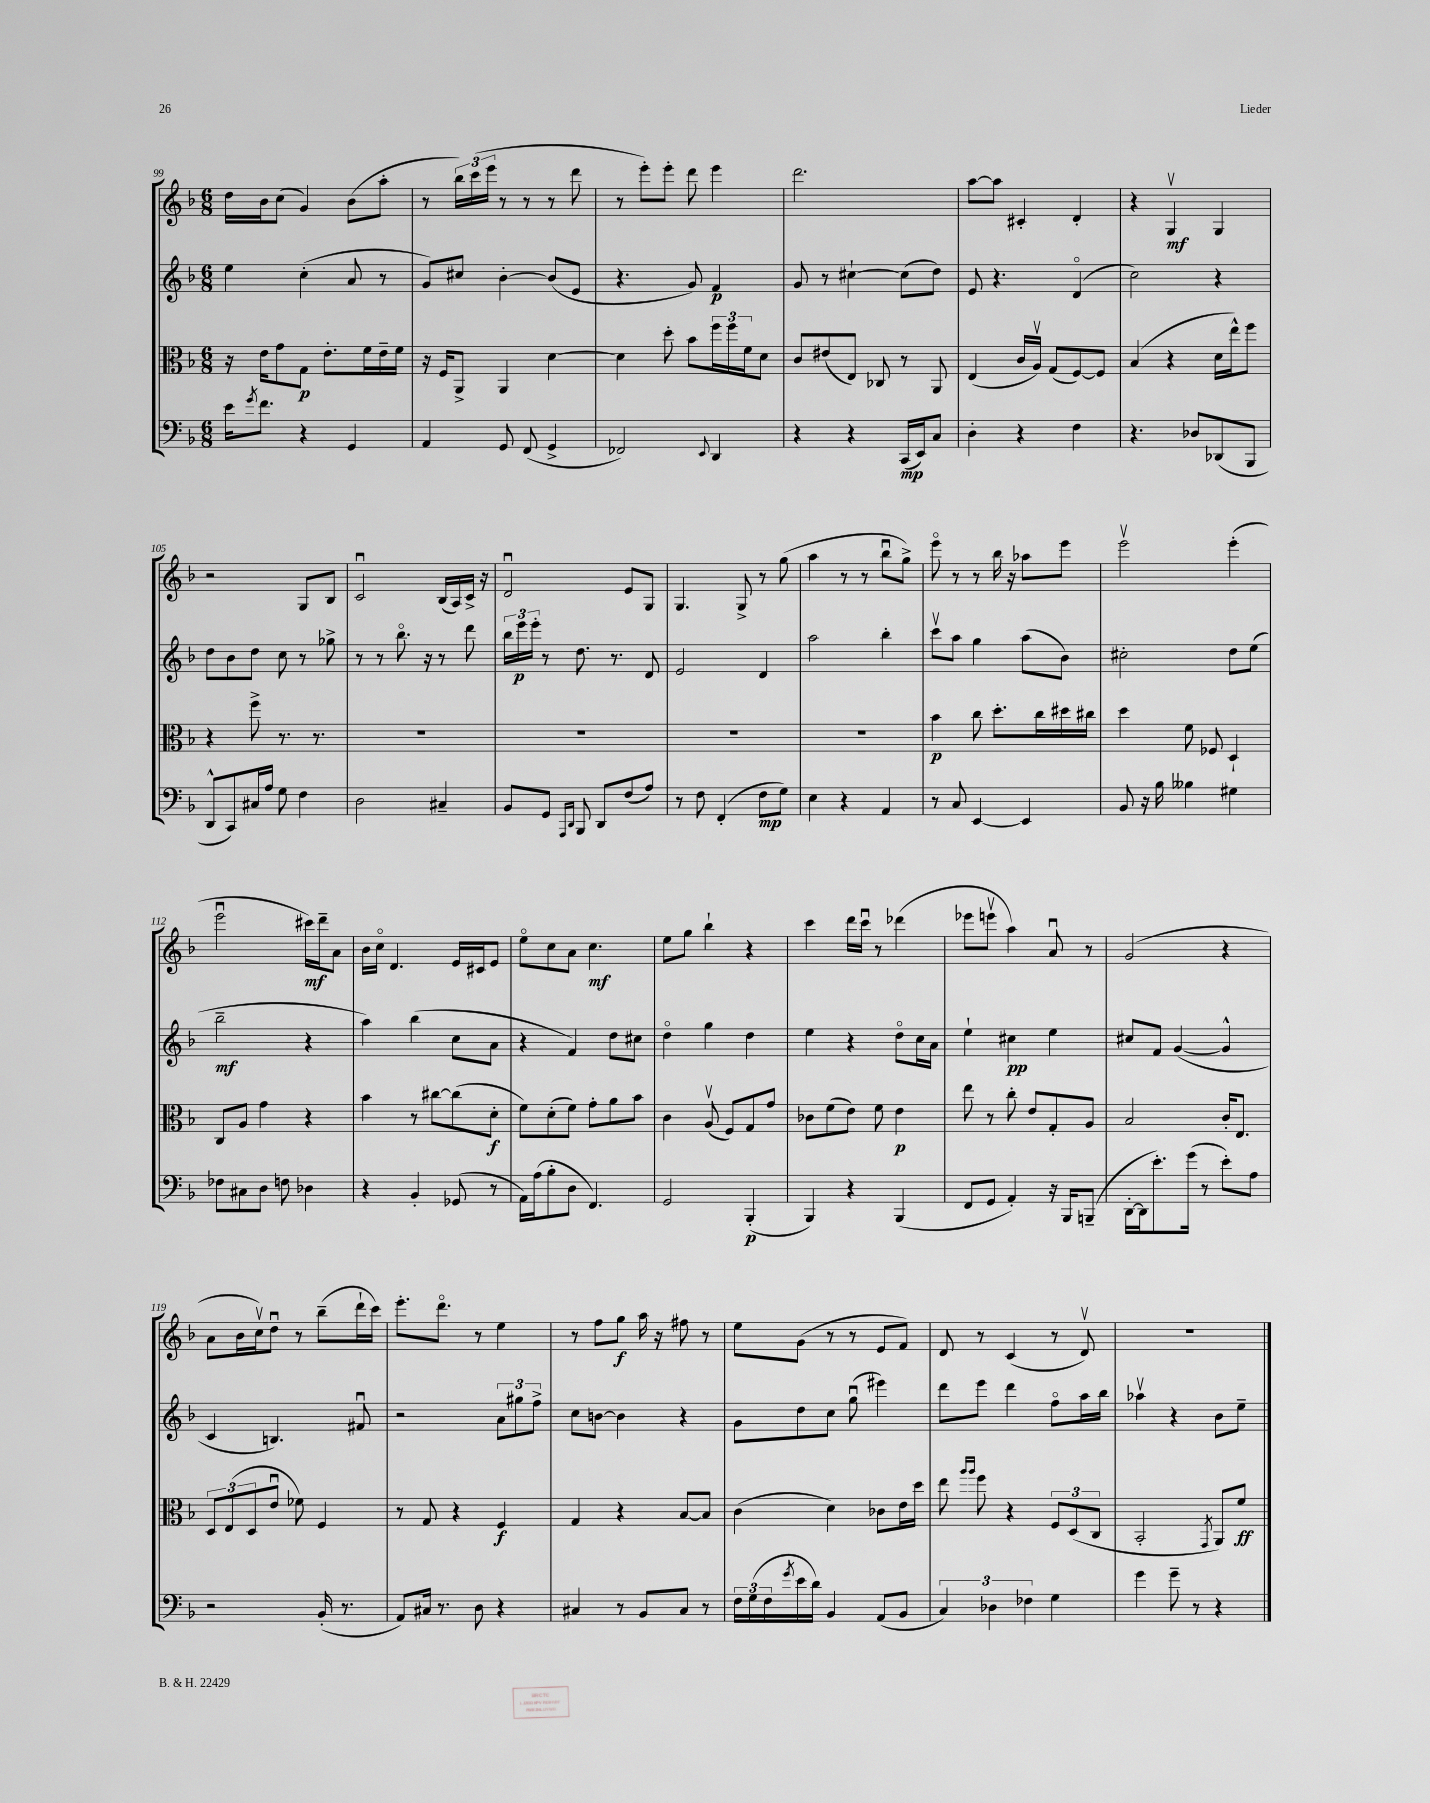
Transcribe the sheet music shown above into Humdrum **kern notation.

**kern	**kern	**kern	**kern
*staff4	*staff3	*staff2	*staff1
*clefF4	*clefC3	*clefG2	*clefG2
*k[b-]	*k[b-]	*k[b-]	*k[b-]
*M6/8	*M6/8	*M6/8	*M6/8
16e	16r	4ee	16dd
8qg	.	.	.
8.f	16e	.	16b-
.	8g	.	(8cc
4r	8G	(4cc'	4g)
.	8.e'	.	.
4GG	.	8a	(8b-
.	16f	.	.
.	16e~	8r	8aa'
.	16f	.	.
=	=	=	=
4AA	16r	8g)	8r
.	16F	.	.
.	8AA^	8cc#	24bb-)
.	.	.	(24ccc
.	.	.	24eee
8GG	4AA	[4b-'	8r
(8FF	.	.	8r
4GG^	[4d	(8b-]	8r
.	.	8e	8ddd
=	=	=	=
2FF-)	4d]	4.r	8r
.	.	.	8eee')
.	8dd'	.	8eee'
.	8b-	8g)	8ddd
8qqEE	.	.	.
4DD	24ff	4f	4eee
.	24ff	.	.
.	24f	.	.
.	8d	.	.
=	=	=	=
4r	8c	8g	2.ddd
.	(8e#	8r	.
4r	8E)	[4cc#`	.
.	8C-	.	.
(16CC	8r	(8cc#]	.
16EE)	.	.	.
8C	8AA	8dd)	.
=	=	=	=
4D'	(4E	8e	[8aa
.	.	4.r	8aa]
4r	16c	.	4c#'
.	16Av)	.	.
.	(8G	.	.
4F	[8F)	(4do	4d'
.	8F]	.	.
=	=	=	=
4.r	(4B-	2cc)	4r
.	4r	.	4Gv
8D-	.	.	.
(8DD-	16d	4r	4G
.	16ee^^)	.	.
8BBB-	8ff	.	.
=	=	=	=
8DD^^	4r	8dd	2r
8CC)	.	8b-	.
16C#	8ff^	8dd	.
16A	.	.	.
8G	8.r	8cc	.
4F	.	8r	8G
.	8.r	.	.
.	.	8gg-^	8B-
=	=	=	=
2D	2.r	8r	2cu
.	.	8r	.
.	.	8.bb-o	.
.	.	16r	.
4C#~	.	8r	(16B-
.	.	.	16A)
.	.	8ddd	16c^
.	.	.	16r
=	=	=	=
8BB-	2.r	24bb-	2du
.	.	24eee	.
.	.	24eee'	.
8GG	.	8r	.
16qqAAA	.	.	.
16qqDD	.	.	.
8BBB-	.	8.dd	.
8DD	.	.	.
.	.	8.r	.
(8F	.	.	8e
8A)	.	8d	8G
=	=	=	=
8r	2.r	2e	4.G
8F	.	.	.
(4FF'	.	.	.
.	.	.	8G^
8F	.	4d	8r
8G)	.	.	(8gg
=	=	=	=
4E	2.r	2aa	4aa
4r	.	.	8r
.	.	.	8r
4AA	.	4bb-'	8bb-u
.	.	.	8gg^)
=	=	=	=
8r	4b-	8cccv	8eeeo
8C	.	8aa	8r
[4EE	8cc	4gg	8r
.	8.dd'	.	16bb-
.	.	.	16r
4EE]	.	(8aa	8aa-
.	16cc	.	.
.	16dd#	8b-)	8eee
.	16cc#	.	.
=	=	=	=
8BB-	4dd	2cc#'	2eeev
16r	.	.	.
16B-	.	.	.
4B--	8f	.	.
.	8F-	.	.
4G#	4D`	8dd	(4eee'
.	.	(8ee	.
=	=	=	=
8F-	8C	2bb-~	2eeeu
8C#	8A	.	.
8D	4g	.	.
8F	.	.	.
4D-	4r	4r	16ccc#)
.	.	.	16ddd~
.	.	.	8a
=	=	=	=
4r	4b-	4aa)	16b-
.	.	.	16cco
.	.	.	4.d
4BB-'	8r	(4bb-	.
.	[8cc#	.	.
(8GG-	(8cc#]	8cc	16e
.	.	.	16c#
8r	8d'	8a	8e
=	=	=	=
16AA)	8f)	4r	8eeo
(16A	.	.	.
8B-'	(8d'	.	8cc
8D	8f)	4f)	8a
4.FF)	8g'	.	4.cc
.	8a	8dd	.
.	8b-	8cc#	.
=	=	=	=
2GG	4c	4ddo	8ee
.	.	.	8gg
.	(8Av	4gg	4bb-`
.	8F)	.	.
(4BBB-'	8G	4dd	4r
.	8g	.	.
=	=	=	=
4BBB-)	8c-	4ee	4ccc
.	(8f	.	.
4r	8e)	4r	16ddd
.	.	.	16cccu
.	8f	.	8r
(4BBB-	4e	8ddo	(4ddd-
.	.	16cc	.
.	.	16a	.
=	=	=	=
8FF	8ee	4ee`	8eee-
8GG	8r	.	8eeev
4AA')	8cc'	4cc#	4aa)
.	8e	.	.
16r	8G'	4ee	8au
16BBB-	.	.	.
(8BBB~	8A	.	8r
=	=	=	=
[16DD'	2B-	8cc#	(2g
16DD]	.	.	.
8.e')	.	8f	.
.	.	([4g	.
(16g	.	.	.
8r	.	.	.
8e')	16c'	4g^^]	4r
.	8.E	.	.
8A	.	.	.
=	=	=	=
2r	12D	4c	8a
.	(12E	.	.
.	.	.	16b-
.	12D	.	.
.	.	.	16ccv)
.	8eu	4.B)	8ddu
.	8f-)	.	8r
(16BB-'	4F	.	(8bb-~
8.r	.	.	.
.	.	8f#u	16ddd`
.	.	.	16ccc)
=	=	=	=
8AA)	8r	2r	8.eee'
16C#	8G	.	.
8.r	.	.	8.dddo
.	4r	.	.
8D	.	.	8r
4r	4F	12a	4ee
.	.	12gg#	.
.	.	12ff^	.
=	=	=	=
4C#	4G	8cc	8r
.	.	[8b	8ff
8r	4r	4b]	8gg
8BB-	.	.	16aa
.	.	.	16r
8C#	[8B-	4r	8ff#
8r	8B-]	.	8r
=	=	=	=
24F	(4c	8g	8ee
(24G	.	.	.
24F	.	.	.
8qg	.	.	.
16e	.	8dd	(8g
16d)	.	.	.
4BB-	4d)	8cc	8r
.	.	(8ggu	8r
(8AA	8c-	4eee#)	8e
8BB-	16e	.	8f)
.	16dd	.	.
=	=	=	=
6C)	8ee	8ddd	8d
.	16qqaa	.	.
.	16qqaa	.	.
.	8ff	8eee	8r
6D-	.	.	.
.	4r	4ddd	(4c
6F-	.	.	.
4G	12F	8ffo	8r
.	(12D	.	.
.	.	16aa	8dv)
.	12C	.	.
.	.	16bb-	.
=	=	=	=
4g	2BB-'	4aa-v	2.r
8g~	.	4r	.
8r	.	.	.
.	8qGG	.	.
4r	8AA)	8b-	.
.	8f	8ee~	.
==	==	==	==
*-	*-	*-	*-
